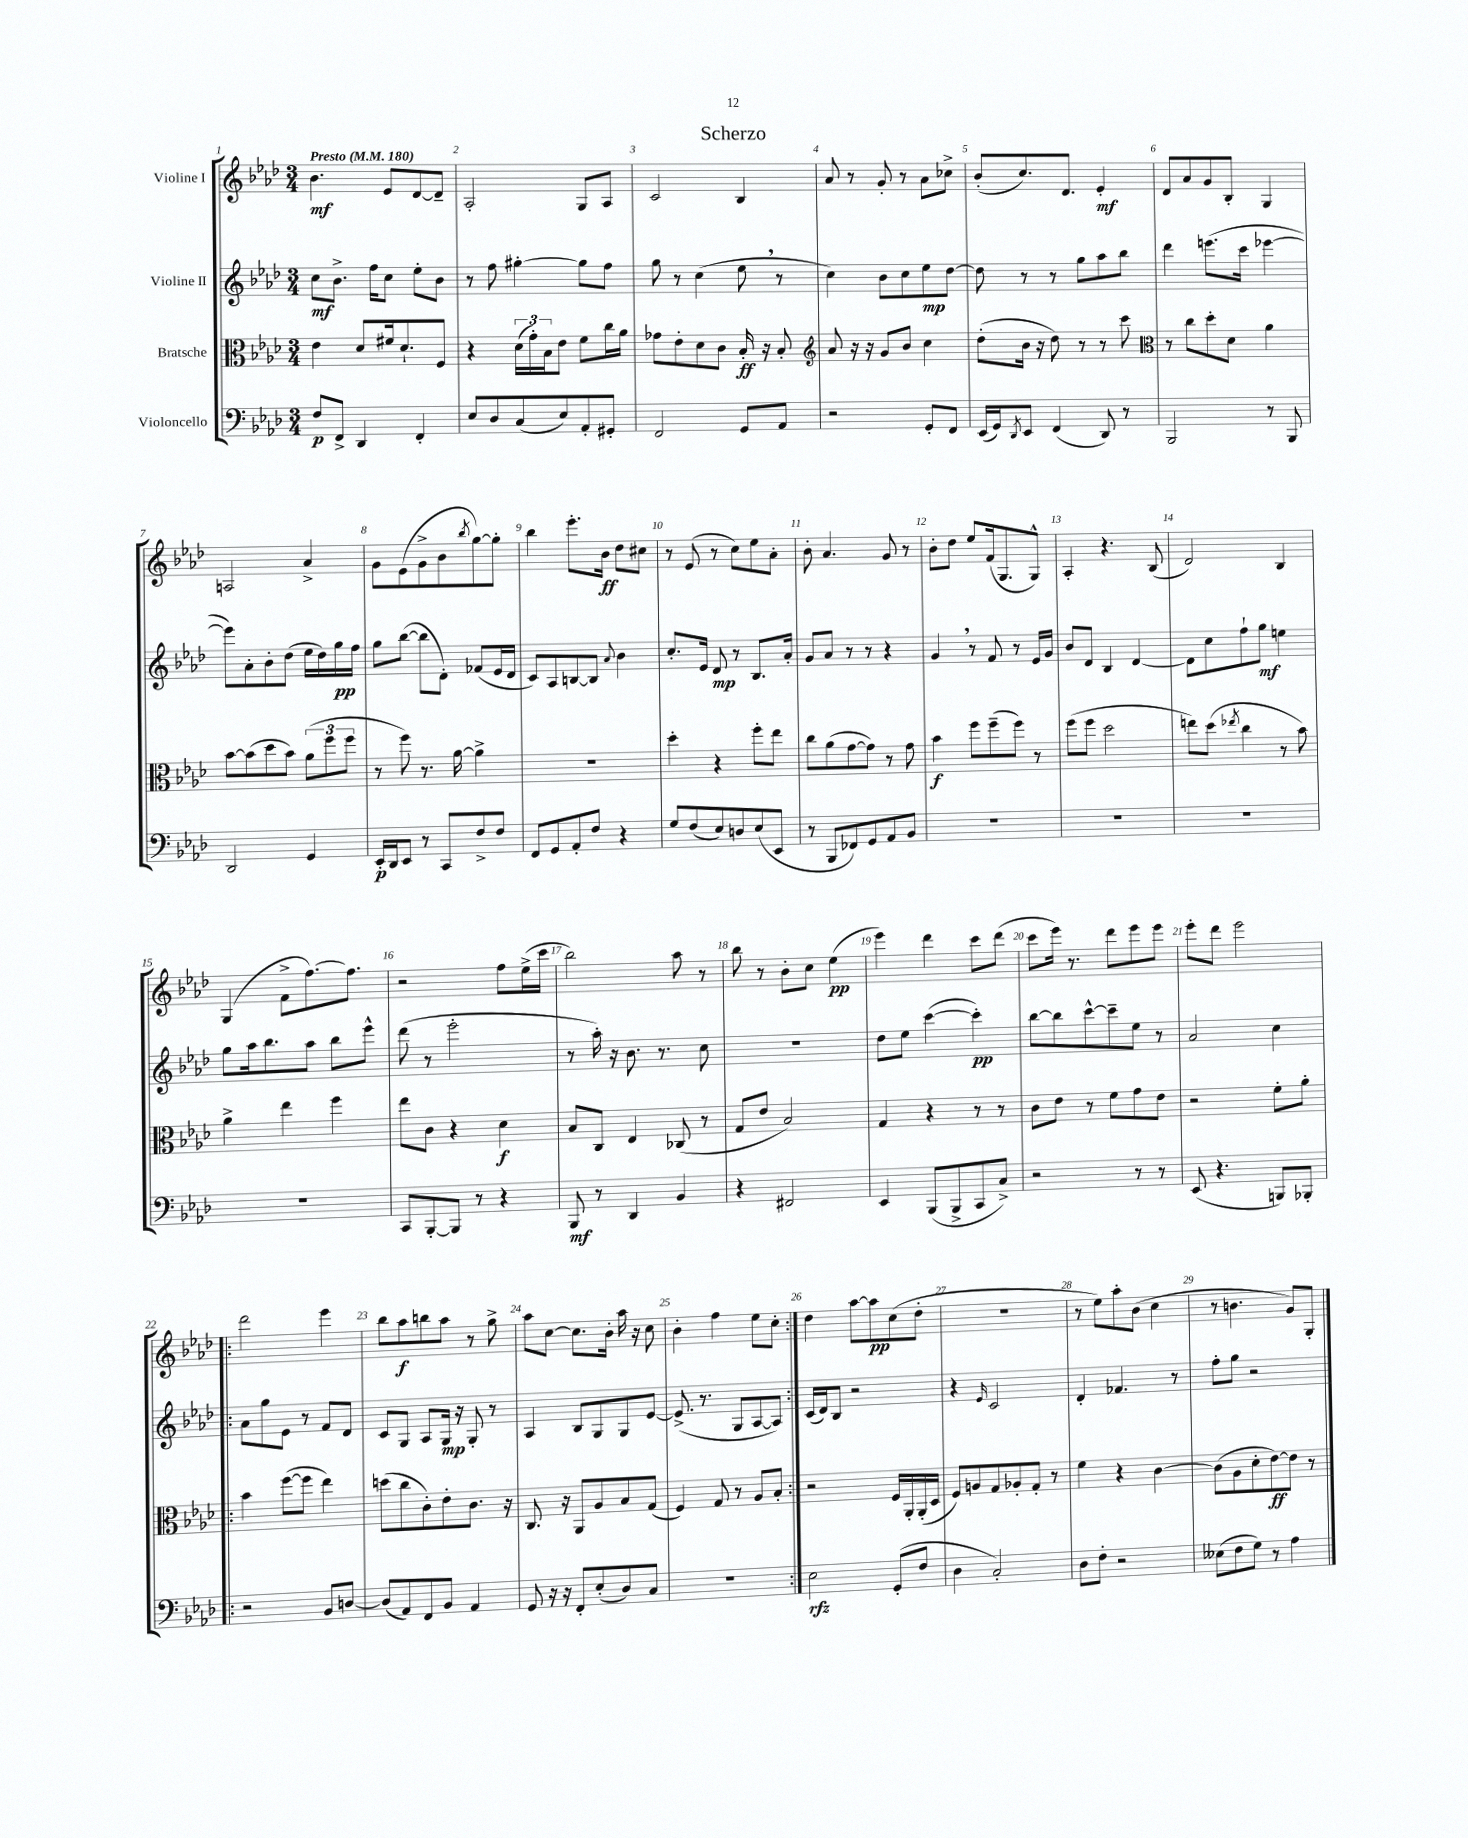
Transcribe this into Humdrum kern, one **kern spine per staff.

**kern	**dynam	**kern	**dynam	**kern	**dynam	**kern	**dynam
*part4	*part4	*part3	*part3	*part2	*part2	*part1	*part1
*staff4	*staff4	*staff3	*staff3	*staff2	*staff2	*staff1	*staff1
*I"Violoncello	*	*I"Bratsche	*	*I"Violine II	*	*I"Violine I	*
*clefF4	*	*clefC3	*	*clefG2	*	*clefG2	*
*k[b-e-a-d-]	*	*k[b-e-a-d-]	*	*k[b-e-a-d-]	*	*k[b-e-a-d-]	*
*M3/4	*	*M3/4	*	*M3/4	*	*M3/4	*
*MM180	*	*MM180	*	*MM180	*	*MM180	*
=1	=1	=1	=1	=1	=1	=1	=1
!	!	!	!	!	!	!LO:TX:a:B:t=Presto	!
8F/L	p	4e-\	.	8cc\L	mf	4.b-\	mf
8FF^/J	.	.	.	8.b-^\J	.	.	.
4DD-/	.	8d-/L	.	.	.	.	.
.	.	.	.	16ff\KL	.	.	.
.	.	16f#X/k	.	8cc\J	.	8e-/L	.
.	.	8.d-`/	.	.	.	.	.
4FF'/	.	.	.	8ee-'\L	.	[8d-/	.
.	.	8F/J	.	8b-\J	.	8d-~/J]	.
=2	=2	=2	=2	=2	=2	=2	=2
8E-/L	.	4r	.	8r	.	2A-'/	.
8D-/	.	.	.	8ff\	.	.	.
(8C/	.	(24d-\LL	.	[4gg#X'\	.	.	.
.	.	24g'\)	.	.	.	.	.
.	.	24B-\J	.	.	.	.	.
8E-/)	.	8e-\J	.	.	.	.	.
8AA-'/	.	8f\L	.	8gg#\L]	.	8G/L	.
8GG#X'/J	.	16cc\L	.	8ff\J	.	8A-/J	.
.	.	16a-\JJ	.	.	.	.	.
=3	=3	=3	=3	=3	=3	=3	=3
2FF/	.	8g-X\L	.	8gg\	.	2c/	.
.	.	8e-'\	.	8r	.	.	.
.	.	8d-\	.	(4cc\	.	.	.
.	.	8c\J	.	.	.	.	.
8GG/L	.	16B-'/	ff	8ee-,\	.	4B-/	.
.	.	16r	.	.	.	.	.
8AA-/J	.	8B-'/	.	8r	.	.	.
=4	=4	=4	=4	=4	=4	=4	=4
*	*	*clefG2	*	*	*	*	*
2r	.	8a-/	.	4cc\)	.	8a-/	.
.	.	16r	.	.	.	8r	.
.	.	16r	.	.	.	.	.
.	.	8g/L	.	8b-\L	.	8g'/	.
.	.	8b-/J	.	8cc\	.	8r	.
8GG'/L	.	4cc\	.	8ee-\	mp	8a-\L	.
8FF/J	.	.	.	[8dd-\J	.	8cc-X^\J	.
=5	=5	=5	=5	=5	=5	=5	=5
(16EE-/LL	.	(8dd-'\L	.	8dd-\]	.	(8b-'/L	.
16GG/J)	.	.	.	.	.	.	.
8qDD-/	.	.	.	.	.	.	.
8EE-/J	.	16b-\Jk	.	8r	.	8.cc/)	.
.	.	16r	.	.	.	.	.
(4FF/	.	8dd-\)	.	8r	.	.	.
.	.	.	.	.	.	8.d-/J	.
.	.	8r	.	8gg\L	.	.	.
8DD-/)	.	8r	.	8aa-\	.	4e-'/	mf
8r	.	8ccc\	.	8bb-\J	.	.	.
=6	=6	=6	=6	=6	=6	=6	=6
*	*	*clefC3	*	*	*	*	*
2BBB-/	.	8r	.	4ddd-\	.	8d-/L	.
.	.	8cc\L	.	.	.	8a-/	.
.	.	8dd-'\	.	(8.eeen\L	.	8g/	.
.	.	8d-\J	.	.	.	8B-'/J	.
.	.	.	.	16ccc\Jk	.	.	.
8r	.	4a-\	.	[4eee-X\	.	4G/	.
8BBB-/	.	.	.	.	.	.	.
!!LO:LB:g=z
=7	=7	=7	=7	=7	=7	=7	=7
2DD-/	.	[8b-\L	.	8eee-\L])	.	2An/	.
.	.	(8b-\]	.	8a-'\	.	.	.
.	.	8dd-\	.	8b-'\	.	.	.
.	.	8b-\J)	.	(8dd-\J	.	.	.
4GG/	.	(12a-\L	.	16ee-\LL	.	4a-^/	.
.	.	.	.	16dd-\)	.	.	.
.	.	12ff\	.	.	.	.	.
.	.	.	.	16gg\	pp	.	.
.	.	12ff\J	.	.	.	.	.
.	.	.	.	16ff\JJ	.	.	.
=8	=8	=8	=8	=8	=8	=8	=8
16EE-'/LL	p	8r	.	8gg\L	.	8g\L	.
16DD-/J	.	.	.	.	.	.	.
8EE-/J	.	8ff\)	.	([8bb-\J	.	(8e-\	.
8r	.	8.r	.	8bb-\L]	.	8g^\	.
8CC/L	.	.	.	8d-'\J)	.	8b-\	.
.	.	[16a-\	.	.	.	.	.
.	.	.	.	.	.	8qbb-/	.
8F^/	.	4a-^\]	.	(8f-X/L	.	[8gg\)	.
8F/J	.	.	.	16e-/L	.	8gg'\J]	.
.	.	.	.	16d-/JJ	.	.	.
=9	=9	=9	=9	=9	=9	=9	=9
8FF/L	.	2.r	.	8c/L)	.	4bb-\	.
8GG/	.	.	.	8A-/	.	.	.
8AA-'/	.	.	.	[8Bn/	.	8.eee-'\L	.
8F/J	.	.	.	8B/J]	.	.	.
.	.	.	.	.	.	16b-\Jk	ff
.	.	.	.	8qqa-/	.	.	.
4r	.	.	.	4b-\	.	8dd-\L	.
.	.	.	.	.	.	8cc#X\J	.
=10	=10	=10	=10	=10	=10	=10	=10
8G/L	.	4dd-'\	.	8.cc'/L	.	8r	.
(8F/	.	.	.	.	.	(8e-/	.
.	.	.	.	16e-/Jk	.	.	.
8E-/)	.	4r	.	8d-/	mp	8r	.
8Dn/	.	.	.	8r	.	8cc\L)	.
(8E-/	.	8ff'\L	.	8.B-/L	.	8ee-\	.
8EE-/J	.	8ee-\J	.	.	.	8a-'\J	.
.	.	.	.	16a-'/Jk	.	.	.
=11	=11	=11	=11	=11	=11	=11	=11
8r	.	8cc\L	.	8g/L	.	8b-'\	.
8BBB-/L	.	(8a-\	.	8a-/J	.	4.a-/	.
8FF-X/)	.	[8g\	.	8r	.	.	.
8GG/	.	8g\J])	.	8r	.	.	.
8AA-/	.	8r	.	4r	.	8g/	.
8BB-/J	.	8g\	.	.	.	8r	.
=12	=12	=12	=12	=12	=12	=12	=12
2.r	.	4b-\	f	4g,/	.	8b-'\L	.
.	.	.	.	.	.	8dd-\J	.
.	.	8ff\L	.	8r	.	8ee-/L	.
.	.	(8ff~\	.	8f/	.	(16f/k	.
.	.	.	.	.	.	8.G/	.
.	.	8ff\J)	.	8r	.	.	.
.	.	8r	.	16e-/LL	.	8G^^/J)	.
.	.	.	.	16g/JJ	.	.	.
=13	=13	=13	=13	=13	=13	=13	=13
2.r	.	(8ff\L	.	8b-/L	.	4A-'/	.
.	.	8ff\J	.	8d-/J	.	.	.
.	.	2dd-\	.	4B-/	.	4.r	.
.	.	.	.	[4d-/	.	.	.
.	.	.	.	.	.	(8B-/	.
=14	=14	=14	=14	=14	=14	=14	=14
2.r	.	8een\L)	.	8d-\L]	.	2d-/)	.
.	.	(8dd-\J	.	8cc\	.	.	.
.	.	8qee-X/	.	.	.	.	.
.	.	4cc\	.	8ff`\	.	.	.
.	.	.	.	8gg\J	mf	.	.
.	.	8r	.	4een\	.	4B-/	.
.	.	8b-\)	.	.	.	.	.
!!LO:LB:g=z
=15	=15	=15	=15	=15	=15	=15	=15
2.r	.	4a-^\	.	8gg\L	.	(4G/	.
.	.	.	.	16aa-\k	.	.	.
.	.	.	.	8.bb-\	.	.	.
.	.	4ee-\	.	.	.	8f^\L	.
.	.	.	.	8aa-\J	.	[8.ff\)	.
.	.	4ff\	.	8bb-\L	.	.	.
.	.	.	.	.	.	8.ff\J]	.
.	.	.	.	8eee-^^\J	.	.	.
=16	=16	=16	=16	=16	=16	=16	=16
8CC/L	.	8ee-\L	.	(8ddd-\	.	2r	.
[8BBB-'/	.	8c\J	.	8r	.	.	.
8BBB-/J]	.	4r	.	2eee-'\	.	.	.
8r	.	.	.	.	.	.	.
4r	.	4d-\	f	.	.	8ff\L	.
.	.	.	.	.	.	(16ee-^\L	.
.	.	.	.	.	.	16ccc\JJ	.
=17	=17	=17	=17	=17	=17	=17	=17
8BBB-/	mf	8B-/L	.	8r	.	2bb-\)	.
8r	.	8C/J	.	16aa-'\)	.	.	.
.	.	.	.	16r	.	.	.
4DD-/	.	4E-/	.	8.b-\	.	.	.
.	.	.	.	8.r	.	.	.
4BB-/	.	(8C-X/	.	.	.	8aa-\	.
.	.	8r	.	8cc\	.	8r	.
=18	=18	=18	=18	=18	=18	=18	=18
4r	.	8G/L	.	2.r	.	8bb-\	.
.	.	8e-/J	.	.	.	8r	.
2FF#X/	.	2B-/)	.	.	.	8b-'\L	.
.	.	.	.	.	.	8cc\J	.
.	.	.	.	.	.	(4ee-\	pp
=19	=19	=19	=19	=19	=19	=19	=19
4EE-/	.	4G/	.	8dd-\L	.	4eee-\)	.
.	.	.	.	8ee-\J	.	.	.
(8BBB-/L	.	4r	.	([4ccc\	.	4ddd-\	.
8BBB-^/	.	.	.	.	.	.	.
8CC/	.	8r	.	4ccc'\])	pp	8ccc\L	.
8C^/J)	.	8r	.	.	.	(8ddd-\J	.
=20	=20	=20	=20	=20	=20	=20	=20
2r	.	8c\L	.	[8bb-\L	.	8ccc\L	.
.	.	8e-\J	.	8bb-\]	.	16eee-\Jk)	.
.	.	.	.	.	.	8.r	.
.	.	8r	.	[8ccc^^\	.	.	.
.	.	8f\L	.	8ccc~\]	.	8ddd-\L	.
8r	.	8g\	.	8ee-\J	.	8eee-\	.
8r	.	8e-\J	.	8r	.	8eee-\J	.
=21	=21	=21	=21	=21	=21	=21	=21
(8EE-/	.	2r	.	2a-/	.	8eee-'\L	.
4.r	.	.	.	.	.	8ddd-\J	.
.	.	.	.	.	.	2eee-\	.
8BBBn/L)	.	8f'\L	.	4cc\	.	.	.
8BBB-X'/J	.	8a-'\J	.	.	.	.	.
!!LO:LB:g=z
=22!|:	=22!|:	=22!|:	=22!|:	=22!|:	=22!|:	=22!|:	=22!|:
2r	.	4b-\	.	8a-\L	.	2ddd-\	.
.	.	.	.	8gg\	.	.	.
.	.	([8ff\L	.	8e-\J	.	.	.
.	.	8ff\J]	.	8r	.	.	.
8BB-/L	.	4ee-\)	.	8f/L	.	4eee-\	.
[8Dn/J	.	.	.	8d-/J	.	.	.
=23	=23	=23	=23	=23	=23	=23	=23
(8D/L]	.	(8ddn\L	.	8c/L	.	8bb-\L	.
8AA-/)	.	8cc\	.	8G/J	.	8aa-\	f
8FF/	.	8c'\)	.	8A-/L	.	8bbn\	.
8BB-/J	.	8e-'\	.	16G/Jk	mp	8aa-\J	.
.	.	.	.	16r	.	.	.
4AA-/	.	8.c\J	.	8G'/	.	8r	.
.	.	.	.	8r	.	8gg^\	.
.	.	16r	.	.	.	.	.
=24	=24	=24	=24	=24	=24	=24	=24
8GG/	.	8.C/	.	4A-/	.	8aa-\L	.
16r	.	.	.	.	.	[8cc\J	.
16r	.	16r	.	.	.	.	.
8FF'/L	.	8AA-/L	.	8B-/L	.	8.cc\L]	.
(8E-'/	.	8A-/	.	8G/	.	.	.
.	.	.	.	.	.	16b-'\Jk	.
8D-/)	.	8B-/	.	8G/	.	16aa-\	.
.	.	.	.	.	.	16r	.
8C/J	.	(8G/J	.	[8e-/J	.	8cc\	.
=25	=25	=25	=25	=25	=25	=25	=25
2.r	.	4F/)	.	(8.e-^/]	.	4b-'\	.
.	.	.	.	8.r	.	.	.
.	.	8G/	.	.	.	4ff\	.
.	.	8r	.	8G/L	.	.	.
.	.	8A-/L	.	[8A-/	.	8ee-\L	.
.	.	8B-'/J	.	8A-/J])	.	8cc'\J	.
=26:|!	=26:|!	=26:|!	=26:|!	=26:|!	=26:|!	=26:|!	=26:|!
2E-\	rfz	2r	.	(16c/LL	.	4dd-\	.
.	.	.	.	16d-/J)	.	.	.
.	.	.	.	8B-/J	.	.	.
.	.	.	.	2r	.	[8aa-\L	.
.	.	.	.	.	.	8aa-\]	pp
(8GG'/L	.	16F/LL	.	.	.	(8cc\	.
.	.	16AA-'/	.	.	.	.	.
8F/J	.	(16AA-'/	.	.	.	8dd-'\J	.
.	.	16D-/JJ	.	.	.	.	.
=27	=27	=27	=27	=27	=27	=27	=27
4D-\	.	8F/L)	.	4r	.	2.r	.
.	.	8An/	.	.	.	.	.
.	.	.	.	16qqe-/	.	.	.
2C'/)	.	8G/	.	2c/	.	.	.
.	.	8A-X'/	.	.	.	.	.
.	.	8G'/J	.	.	.	.	.
.	.	8r	.	.	.	.	.
=28	=28	=28	=28	=28	=28	=28	=28
8D-\L	.	4f\	.	4d-'/	.	8r	.
8F'\J	.	.	.	.	.	8ee-\L)	.
2r	.	4r	.	4.f-X/	.	8aa-'\	.
.	.	.	.	.	.	(8b-\J	.
.	.	[4c\	.	.	.	4cc\	.
.	.	.	.	8r	.	.	.
=29	=29	=29	=29	=29	=29	=29	=29
(8E--X\L	.	(8c\L]	.	8ff'\L	.	8r	.
8F\	.	8A-\	.	8gg\J	.	4.bn\	.
8G\J)	.	8d-'\	.	2r	.	.	.
8r	.	[8e-\)	ff	.	.	.	.
4A-\	.	8e-\J]	.	.	.	8g/L)	.
.	.	8r	.	.	.	8G'/J	.
==	==	==	==	==	==	==	==
*-	*-	*-	*-	*-	*-	*-	*-
